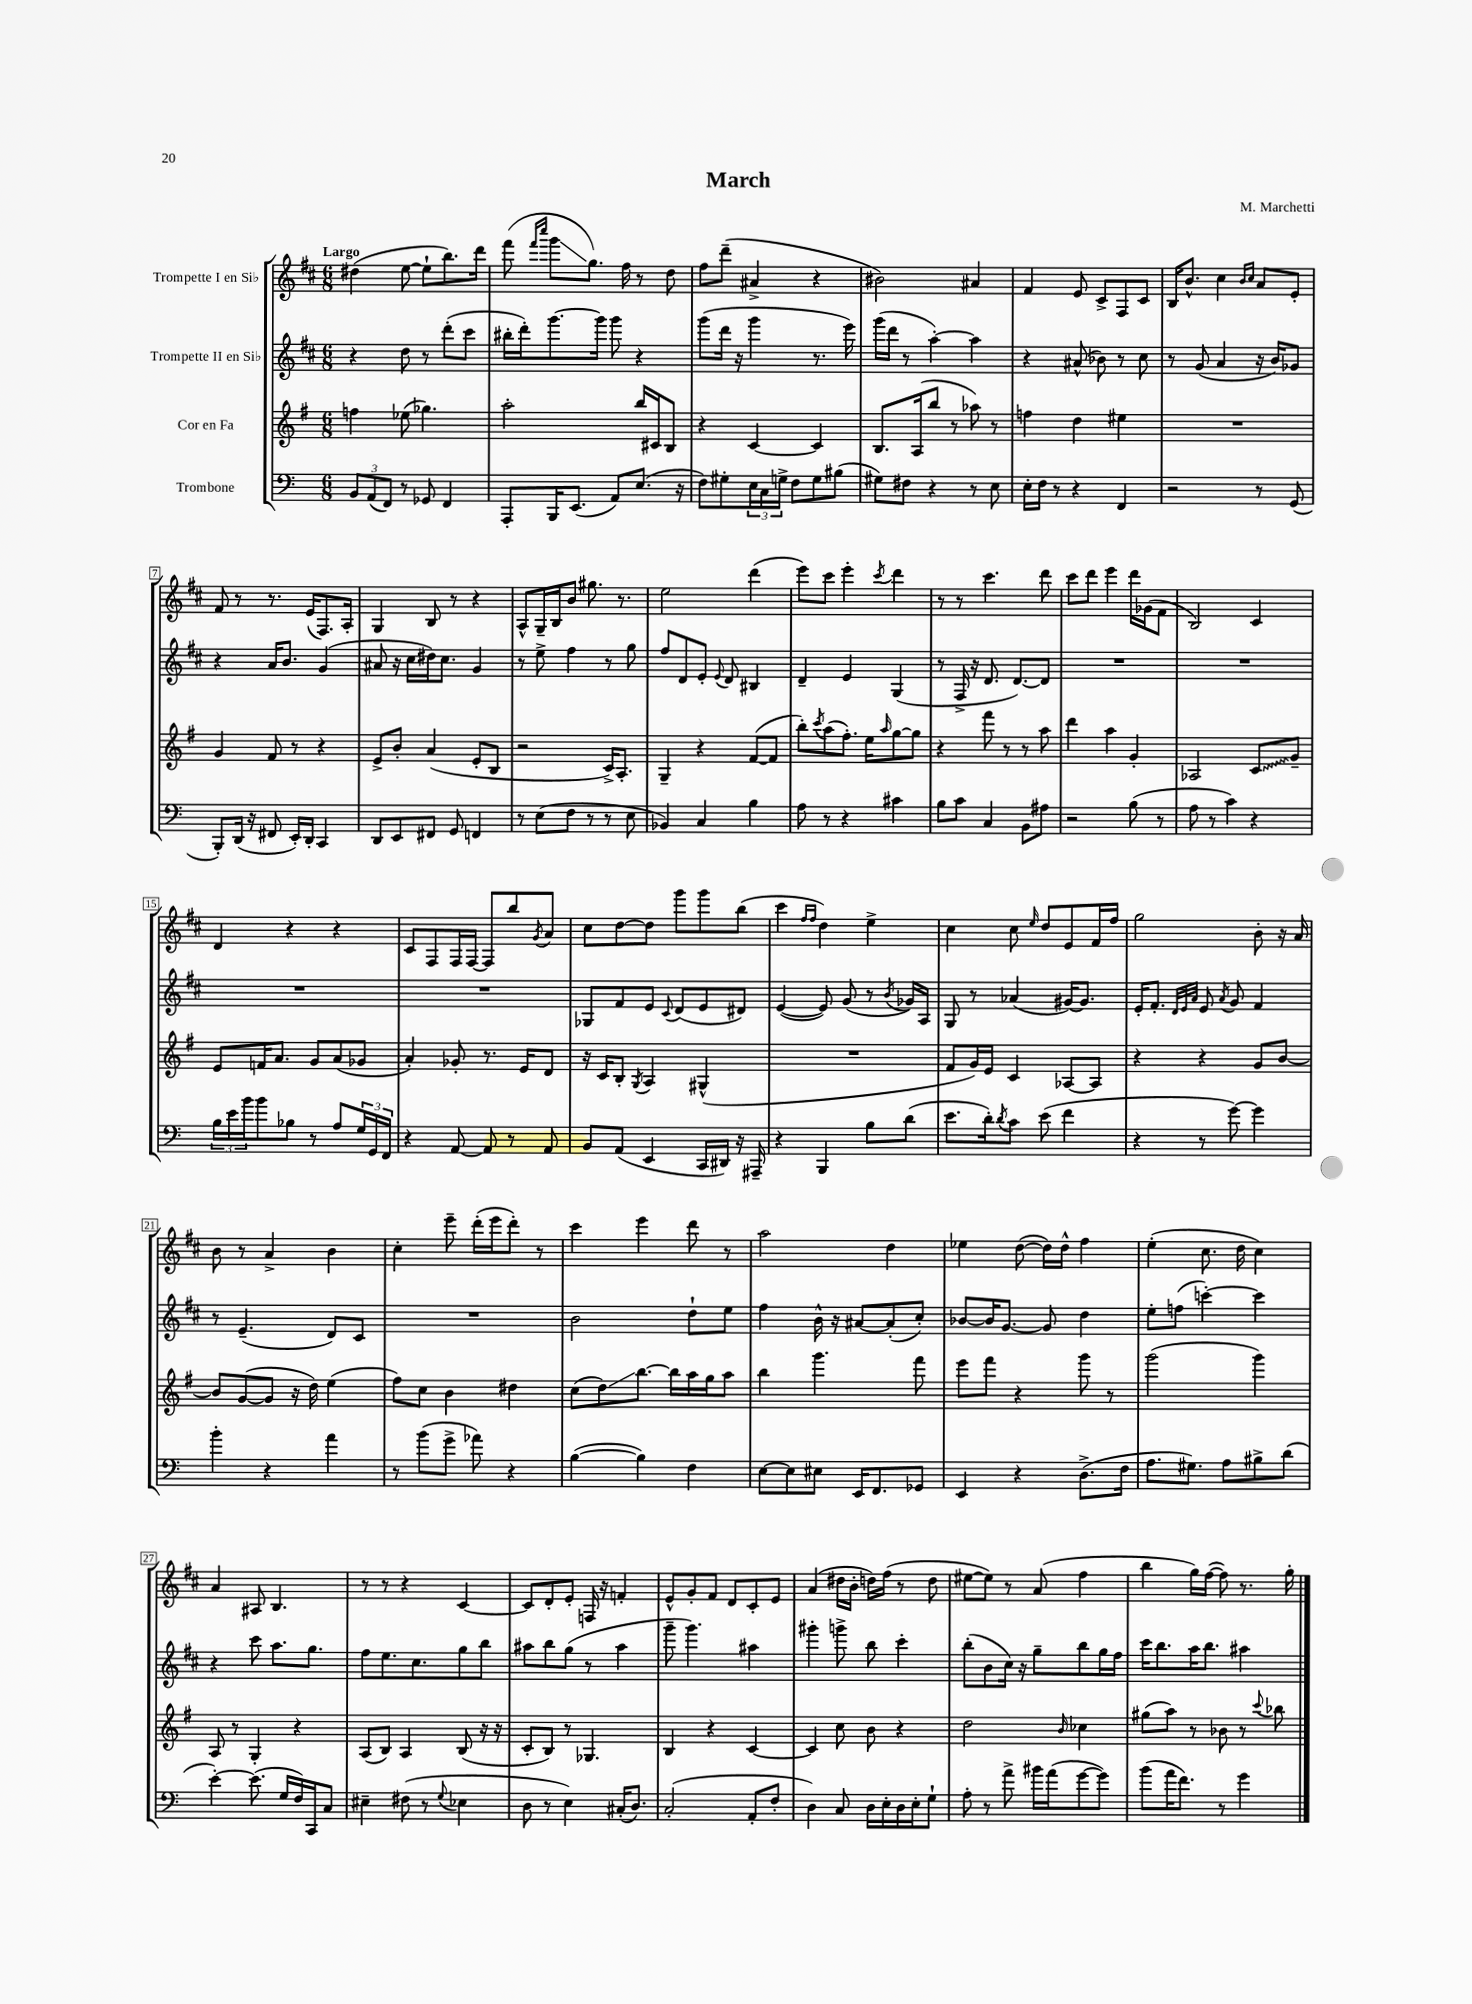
\header { title = "March" composer = "M. Marchetti" }
<<
\new StaffGroup <<
\new Staff = "s0" \with { instrumentName = "Trompette I en Sib" } {
    \clef treble \key d \major \numericTimeSignature \time 6/8 \tempo "Largo"
    dis''4( e''8~ e''8-! b''8.) d'''16 |
    fis'''8( \grace { fis'''16 cis''''16 } g'''8\glissando g''8.) fis''16 r8 d''8 |
    fis''8 d'''8--( ais'4-> r4 |
    bis'2) ais'4 |
    fis'4 e'8 cis'8-> fis8 cis'8 |
    b16 b'8.-^ cis''4 \grace { b'16 cis''16 } a'8 e'8-. |
    fis'8 r8 r8. e'16( fis8.) a16-. |
    g4 b8 r8 r4 |
    a8-^ g16-- b16 b'8 gis''8. r8. |
    e''2 d'''4( |
    e'''8) cis'''8 e'''4-. \acciaccatura { cis'''8 } d'''4 |
    r8 r8 cis'''4. d'''8 |
    cis'''8 d'''8 e'''4 d'''16 ges'16( fis'8 |
    b2) cis'4 |
    d'4 r4 r4 |
    cis'8 fis8 fis16 fis16~ fis8 b''8 \acciaccatura { g'8 } a'8 |
    cis''8 d''8~ d''8 g'''8 g'''8 b''8( |
    cis'''4 \grace { fis''16 fis''16 } d''4) e''4-> |
    cis''4 cis''8 \grace { e''16 } d''8 e'8 fis'16 fis''16 |
    g''2 b'8-. r16 a'16 |
    b'8 r8 a'4-> b'4 |
    cis''4-. e'''8-- d'''16-.( e'''16 d'''8-.) r8 |
    cis'''4 e'''4 d'''8 r8 |
    a''2 d''4 |
    ees''4 d''8~( d''16) d''16-^ fis''4 |
    e''4-.( cis''8. d''16 cis''4) |
    a'4 ais8 b4. |
    r8 r8 r4 cis'4~ |
    cis'8 d'8-. e'8-. f16 r16 f'4-. |
    e'8-^ g'8-. fis'8 d'8 cis'8-. e'8 |
    a'4( dis''16 b'16-. d''16) fis''16( r8 d''8 |
    eis''8~ eis''8) r8 a'8( fis''4 |
    b''4 g''16) fis''16~( fis''8) r8. g''16-. \bar "|." |
}
\new Staff = "s1" \with { instrumentName = "Trompette II en Sib" } {
    \clef treble \key d \major \numericTimeSignature \time 6/8
    r4 d''8 r8 d'''8-.( cis'''8 |
    bis''16-. d'''16-.) g'''8.~ g'''16 g'''8 r4 |
    g'''8( d'''16 r16 g'''4 r8. e'''16) |
    g'''16( d'''16 r8 a''4~-.) a''4 |
    r4 ais'8-^( bes'8) r8 cis''8 |
    r8 g'8( a'4 r16 b'16) ges'8 |
    r4 a'16 b'8. g'4( |
    ais'8 r16 cis''16 dis''16) cis''8. g'4 |
    r8 e''8-> fis''4 r8 g''8 |
    fis''8 d'8 e'8-. \appoggiatura { e'8 } d'8 bis4 |
    d'4-- e'4 g4( |
    r8 fis16-> r16 d'8. d'8.~) d'8 |
    R2. |
    R2. |
    R2. |
    R2. |
    ges8 fis'8 e'8 \appoggiatura { cis'8 } d'8( e'8 dis'8) |
    e'4~( e'8) g'8( r8 \acciaccatura { b'8 } ges'16) a16 |
    g8 r8 aes'4( gis'16~) gis'8. |
    e'16-. fis'8.-. \grace { d'32 e'32 a'32 } e'8 \acciaccatura { a'8 } g'8 fis'4 |
    r8 e'4.--( d'8) cis'8 |
    R2. |
    b'2 d''8-! e''8 |
    fis''4 b'16-^ r16 ais'8~ ais'8-.( cis''8-.) |
    bes'8~ bes'16 g'8.~ g'8 d''4 |
    e''8-. f''8( c'''4~-.) c'''4 |
    r4 cis'''8 a''8. g''8. |
    fis''8 e''8. cis''8. g''8 b''8 |
    ais''8 b''8 g''8( r8 ais''4 |
    g'''8-- g'''4.) ais''4 |
    gis'''4-. g'''8-> b''8 cis'''4-. |
    b''8-.( b'8 cis''16) r16 g''8-- b''8 g''16 fis''16 |
    cis'''16 b''8. a''16 b''8. ais''4 \bar "|." |
}
\new Staff = "s2" \with { instrumentName = "Cor en Fa" } {
    \clef treble \key g \major \numericTimeSignature \time 6/8
    f''4 ees''8( ges''4.) |
    a''2-. b''16 cis'16 b8 |
    r4 c'4~ c'4 |
    b8. a16( b''8 r8 aes''8) r8 |
    f''4 d''4 eis''4 |
    R2. |
    g'4 fis'8 r8 r4 |
    e'8-> b'8-. a'4( e'8-. b8 |
    r2 c'16->) a8.-. |
    g4-- r4 fis'8~( fis'8 |
    b''8-.) \acciaccatura { c'''8 } a''8( fis''8.-.) e''16 \grace { a''16 } g''8~ g''8 |
    r4 fis'''8 r8 r8 a''8 |
    d'''4 a''4 g'4-. |
    aes2 \once \override Glissando.style = #'zigzag c'8\glissando g'8-- |
    e'8 f'16 a'8. g'8 a'8( ges'8 |
    a'4-.) ges'8-. r8. e'16 d'8 |
    r16 c'16 b8-. \acciaccatura { g8 } a4 gis4-^( |
    R2. |
    fis'8 g'16) e'16 c'4 aes8~ aes8 |
    r4 r4 g'8 b'8~ |
    b'8 g'8~( g'8 r16 d''16) e''4( |
    fis''8) c''8 b'4 dis''4 |
    c''8( d''8\glissando) b''8.~ b''16 a''16 g''16 a''8 |
    b''4 g'''4. fis'''8 |
    e'''8 fis'''8 r4 g'''8 r8 |
    g'''2( g'''4) |
    a8 r8 g4-. r4 |
    a8( b8) a4 b8( r16 r16 |
    c'8-. b8) r8 ges4. |
    b4 r4 c'4~ |
    c'4 c''8 b'8 r4 |
    d''2 \grace { b'16 } ces''4 |
    gis''8( a''8) r8 bes'8 r8 \appoggiatura { c'''8 } bes''8 \bar "|." |
}
\new Staff = "s3" \with { instrumentName = "Trombone" } {
    \clef bass \key c \major \numericTimeSignature \time 6/8
    \tuplet 3/2 { b,8 a,8( f,8) } r8 ges,8 f,4 |
    a,,8-. b,,16 e,8.( a,8) e8.( r16 |
    f8) gis8-. \tuplet 3/2 { e16 c16 g16-> } f8 g8 bis8( |
    gis8) fis8 r4 r8 e8 |
    e16-. f16 r8 r4 f,4 |
    r2 r8 g,8( |
    b,,8-.) d,16( r16 fis,8 e,16-.) d,16-. c,4 |
    d,8 e,8 fis,8 g,8 f,4 |
    r8 e8( f8 r8 r8 e8 |
    bes,4) c4 b4 |
    a8 r8 r4 cis'4 |
    b8 c'8 c4 b,8 ais8 |
    r2 b8( r8 |
    a8 r8 c'4) r4 |
    \tuplet 3/2 { b16 e'16 b'16 } b'8 bes8 r8 a8 \tuplet 3/2 { g16 g,16 f,16 } |
    r4 a,8~ a,8 r8 a,8 |
    b,8 a,8( e,4 c,16 dis,16) r16 ais,,16-- |
    r4 b,,4 b8 d'8( |
    e'8. d'16-.) \acciaccatura { d'8 } c'8 e'8( f'4 |
    r4 r8 g'8~) g'4 |
    b'4-. r4 a'4 |
    r8 b'8( g'8-> aes'8) r4 |
    b4~( b4) f4 |
    e8~ e8 eis8 e,16 f,8. ges,8 |
    e,4 r4 d8.->( f16 |
    a8. gis8.) a8 bis8-> d'8( |
    e'4~-.) e'8.( g16 f16) c,16 c8 |
    eis4-- fis8( r8 \appoggiatura { g8 } ees4 |
    d8 r8 e4) cis16-.( d8.) |
    c2-.( a,8-. f8-. |
    d4) c8 d16 e16-. d16 e16-. g8-! |
    a8-. r8 a'8-> bis'16 a'16( g'8~ g'8) |
    b'8( a'16 f'8.) r8 g'4 \bar "|." |
}
>>
>>
\layout { \context { \Score \override BarNumber.stencil = #(make-stencil-boxer 0.1 0.3 ly:text-interface::print) } }
